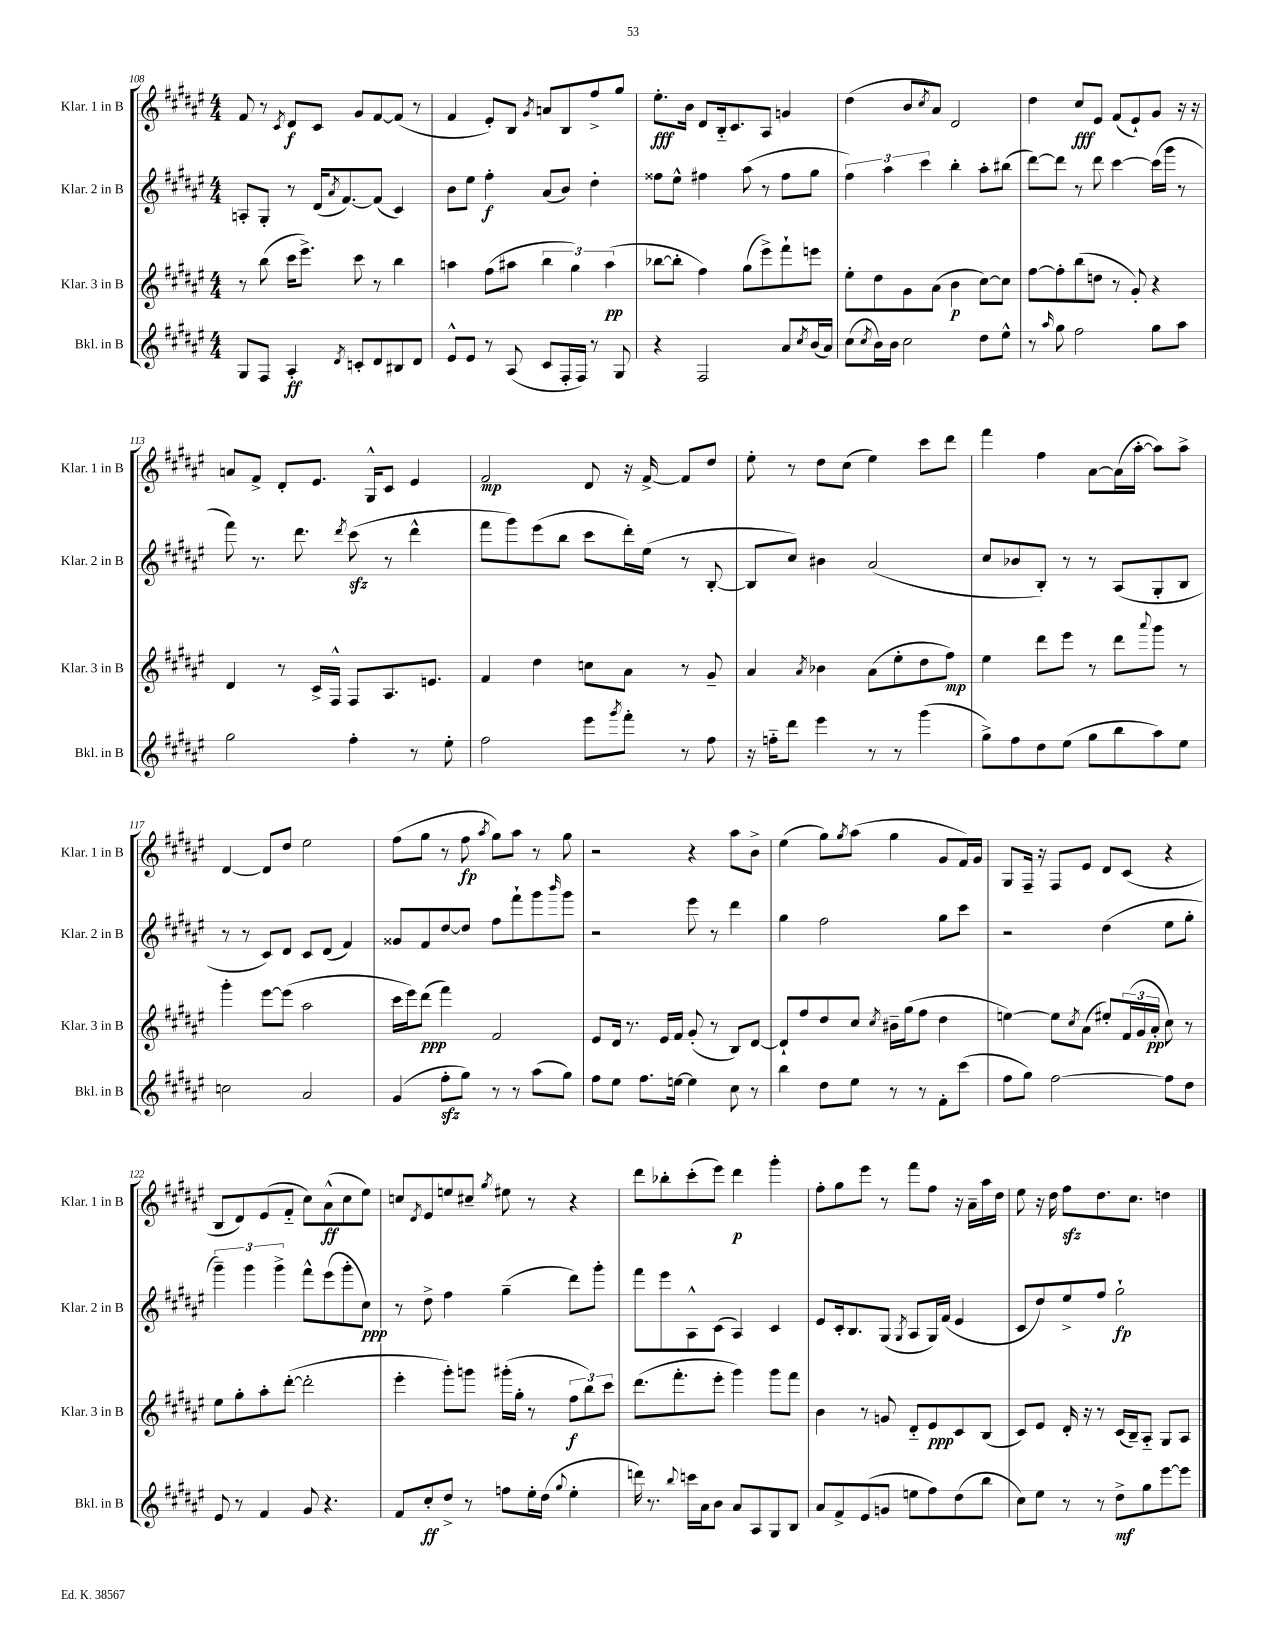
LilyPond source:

<<
\new StaffGroup <<
\new Staff = "s0" \with { instrumentName = "Klar. 1 in B" shortInstrumentName = "Klar. 1 in B" } {
    \clef treble \key fis \major \numericTimeSignature \time 4/4
    fis'8 r8 \acciaccatura { cis'8 } dis'8\f cis'8 gis'8 fis'8~ fis'8( r8 |
    fis'4 eis'8-.) b8 \acciaccatura { gis'8 } a'8 b8 fis''8-> gis''8 |
    eis''8.-.\fff b'16 dis'8 b16-_ cis'8. ais8 g'4 |
    dis''4( b'8 \acciaccatura { cis''8 } ais'8) dis'2 |
    dis''4 cis''8\fff eis'8 fis'8( eis'8-!) gis'8 r16 r16 |
    a'8 fis'8-> dis'8-. eis'8. gis16-^ cis'8 eis'4 |
    fis'2\mp dis'8 r16 fis'16~-> fis'8 dis''8 |
    eis''8-. r8 dis''8 cis''8( eis''4) cis'''8 dis'''8 |
    fis'''4 fis''4 ais'8~ ais'16( ais''16~-. ais''8) ais''8-> |
    dis'4~ dis'8 dis''8 eis''2 |
    fis''8( gis''8 r8 fis''8\fp \acciaccatura { ais''8 } gis''8) ais''8 r8 gis''8 |
    r2 r4 ais''8 b'8-> |
    eis''4( gis''8) \acciaccatura { gis''8 } ais''8( gis''4 gis'8 fis'16) gis'16 |
    gis8 fis16-- r16 fis8 eis'8 dis'8 cis'8( r4 |
    b8 dis'8) eis'8( fis'8-_ cis''8) ais'8-^\ff( cis''8 eis''8) |
    c''8 \acciaccatura { dis'8 } eis'8 e''8 cis''8-- \acciaccatura { gis''8 } eis''8 r8 r4 |
    dis'''8 bes''8-. cis'''8-.( eis'''8) dis'''4\p gis'''4-. |
    fis''8-. gis''8 eis'''8 r8 fis'''8 fis''8 r16 ais'16-- ais''16 dis''16 |
    eis''8 r16 dis''16 fis''8\sfz dis''8. cis''8. d''4 \bar "|." |
}
\new Staff = "s1" \with { instrumentName = "Klar. 2 in B" shortInstrumentName = "Klar. 2 in B" } {
    \clef treble \key fis \major \numericTimeSignature \time 4/4
    a8-. gis8-. r8 dis'16( \acciaccatura { ais'8 } fis'8.~) fis'8( cis'4) |
    b'8 eis''8 fis''4-.\f ais'8( b'8) dis''4-. |
    fisis''8 eis''8-^ fis''4 ais''8( r8 fis''8 gis''8 |
    \tuplet 3/2 { fis''4) ais''4 cis'''4 } b''4-. ais''8-. bis''8( |
    dis'''8~) dis'''8 r8 dis'''8 cis'''4~ cis'''16( gis'''16 r8 |
    fis'''8) r8. dis'''8. \acciaccatura { dis'''8 } cis'''8\sfz( r8 dis'''4-^ |
    fis'''8 gis'''8) eis'''8( b''8 cis'''8 dis'''16-.) eis''16( r8 b8~-. |
    b8 cis''8) bis'4 ais'2( |
    cis''8 bes'8 b8-.) r8 r8 ais8( gis8-. b8 |
    r8 r8 cis'8) dis'8 cis'8 dis'8( fis'4) |
    gisis'8 fis'8 dis''8~ dis''8 fis''8 fis'''8-! gis'''8 \grace { b'''16 } gis'''8 |
    r2 eis'''8 r8 dis'''4 |
    gis''4 fis''2 gis''8 cis'''8 |
    r2 dis''4( eis''8 gis''8-. |
    \tuplet 3/2 { gis'''4--) gis'''4 gis'''4-> } fis'''8-^ eis'''8( gis'''8-. cis''8\ppp) |
    r8 dis''8-> fis''4 gis''4--( dis'''8) gis'''8-. |
    fis'''8 eis'''8 ais8-^ cis'8( ais4) cis'4 |
    eis'8 cis'16-. b8. gis8( \acciaccatura { gis8 } ais8 gis16) fis'16( eis'4 |
    cis'8 dis''8) eis''8-> fis''8 gis''2-!\fp \bar "|." |
}
\new Staff = "s2" \with { instrumentName = "Klar. 3 in B" shortInstrumentName = "Klar. 3 in B" } {
    \clef treble \key fis \major \numericTimeSignature \time 4/4
    r8 b''8( cis'''16 eis'''8.->) cis'''8 r8 b''4 |
    a''4 fis''8( ais''8 \tuplet 3/2 { b''4 gis''4) ais''4\pp( } |
    bes''8~ bes''8-. fis''4) gis''8( eis'''8->) fis'''8-! e'''8 |
    eis''8-. dis''8 gis'8 ais'8( b'4\p cis''8~) cis''8 |
    fis''8~ fis''8-. b''8( d''8 r8 gis'8-.) r4 |
    dis'4 r8 cis'16-> fis16-^ fis8 ais8. e'8. |
    fis'4 dis''4 c''8 ais'8 r8 gis'8-- |
    ais'4 \acciaccatura { ais'8 } bes'4 ais'8( eis''8-. dis''8 fis''8\mp) |
    eis''4 dis'''8 eis'''8 r8 dis'''8 \appoggiatura { ais'''8 } gis'''8 r8 |
    gis'''4-. eis'''8~ eis'''8( ais''2 |
    cis'''16 eis'''16) dis'''8\ppp( fis'''4) fis'2 |
    eis'8 dis'16 r8. eis'16 fis'16 gis'8-.( r8 b8) dis'8~ |
    dis'8-! fis''8 dis''8 cis''8 \acciaccatura { cis''8 } bis'16-- gis''16( fis''8 dis''4 |
    e''4~) e''8 \acciaccatura { cis''8 } ais'8( eis''8-.) \tuplet 3/2 { fis'16( gis'16 ais'16-.\pp } cis''8) r8 |
    eis''8 gis''8-. ais''8-. dis'''8~-.( dis'''2-. |
    eis'''4-. gis'''8-.) g'''8 gis'''16-.( gis''16-. r8 \tuplet 3/2 { fis''8\f b''8) cis'''8 } |
    dis'''8.( fis'''8.-. eis'''8-. gis'''4) gis'''8 fis'''8 |
    b'4 r8 g'8 dis'8-_ eis'8\ppp cis'8 b8( |
    cis'8) eis'8 dis'16-. r16 r8 cis'16( b16--) ais8-_ gis8 ais8 \bar "|." |
}
\new Staff = "s3" \with { instrumentName = "Bkl. in B" shortInstrumentName = "Bkl. in B" } {
    \clef treble \key fis \major \numericTimeSignature \time 4/4
    gis8 fis8 ais4-.\ff \acciaccatura { dis'8 } c'8-. dis'8 bis8 dis'8 |
    eis'8-^ eis'8 r8 ais8( cis'8 fis16-. fis16) r8 gis8 |
    r4 fis2 ais'8 \acciaccatura { cis''8 } b'16( ais'16) |
    cis''8( \acciaccatura { cis''8 } b'16) b'16 cis''2 dis''8 eis''8-^ |
    r8 \grace { ais''16 } gis''8 fis''2 gis''8 ais''8 |
    gis''2 fis''4-. r8 eis''8-. |
    fis''2 eis'''8 \acciaccatura { gis'''8 } fis'''8-. r8 fis''8 |
    r16 f''16-_ dis'''8 eis'''4 r8 r8 gis'''4( |
    gis''8->) fis''8 dis''8 eis''8( gis''8 b''8 ais''8) eis''8 |
    c''2 ais'2 |
    gis'4( fis''8-.\sfz gis''8) r8 r8 ais''8( gis''8) |
    fis''8 eis''8 fis''8. e''16~ e''4 cis''8 r8 |
    b''4 dis''8 eis''8 r8 r8 fis'8-. cis'''8( |
    fis''8 gis''8) fis''2~ fis''8 dis''8 |
    eis'8 r8 fis'4 gis'8 r4. |
    fis'8 cis''8-.\ff dis''8-> r8 f''8 eis''16-. dis''16( \appoggiatura { gis''8 } eis''4-. |
    d'''16) r8. \appoggiatura { b''8 } c'''16 ais'16 b'8 ais'8 ais8 gis8 b8 |
    ais'8 fis'8-> eis'8( g'8 e''8 fis''8) dis''8( b''8 |
    cis''8) eis''8 r8 r8 dis''8->\mf gis''8 eis'''8~ eis'''8 \bar "|." |
}
>>
>>
\layout { \context { \Score currentBarNumber = #108 } }
